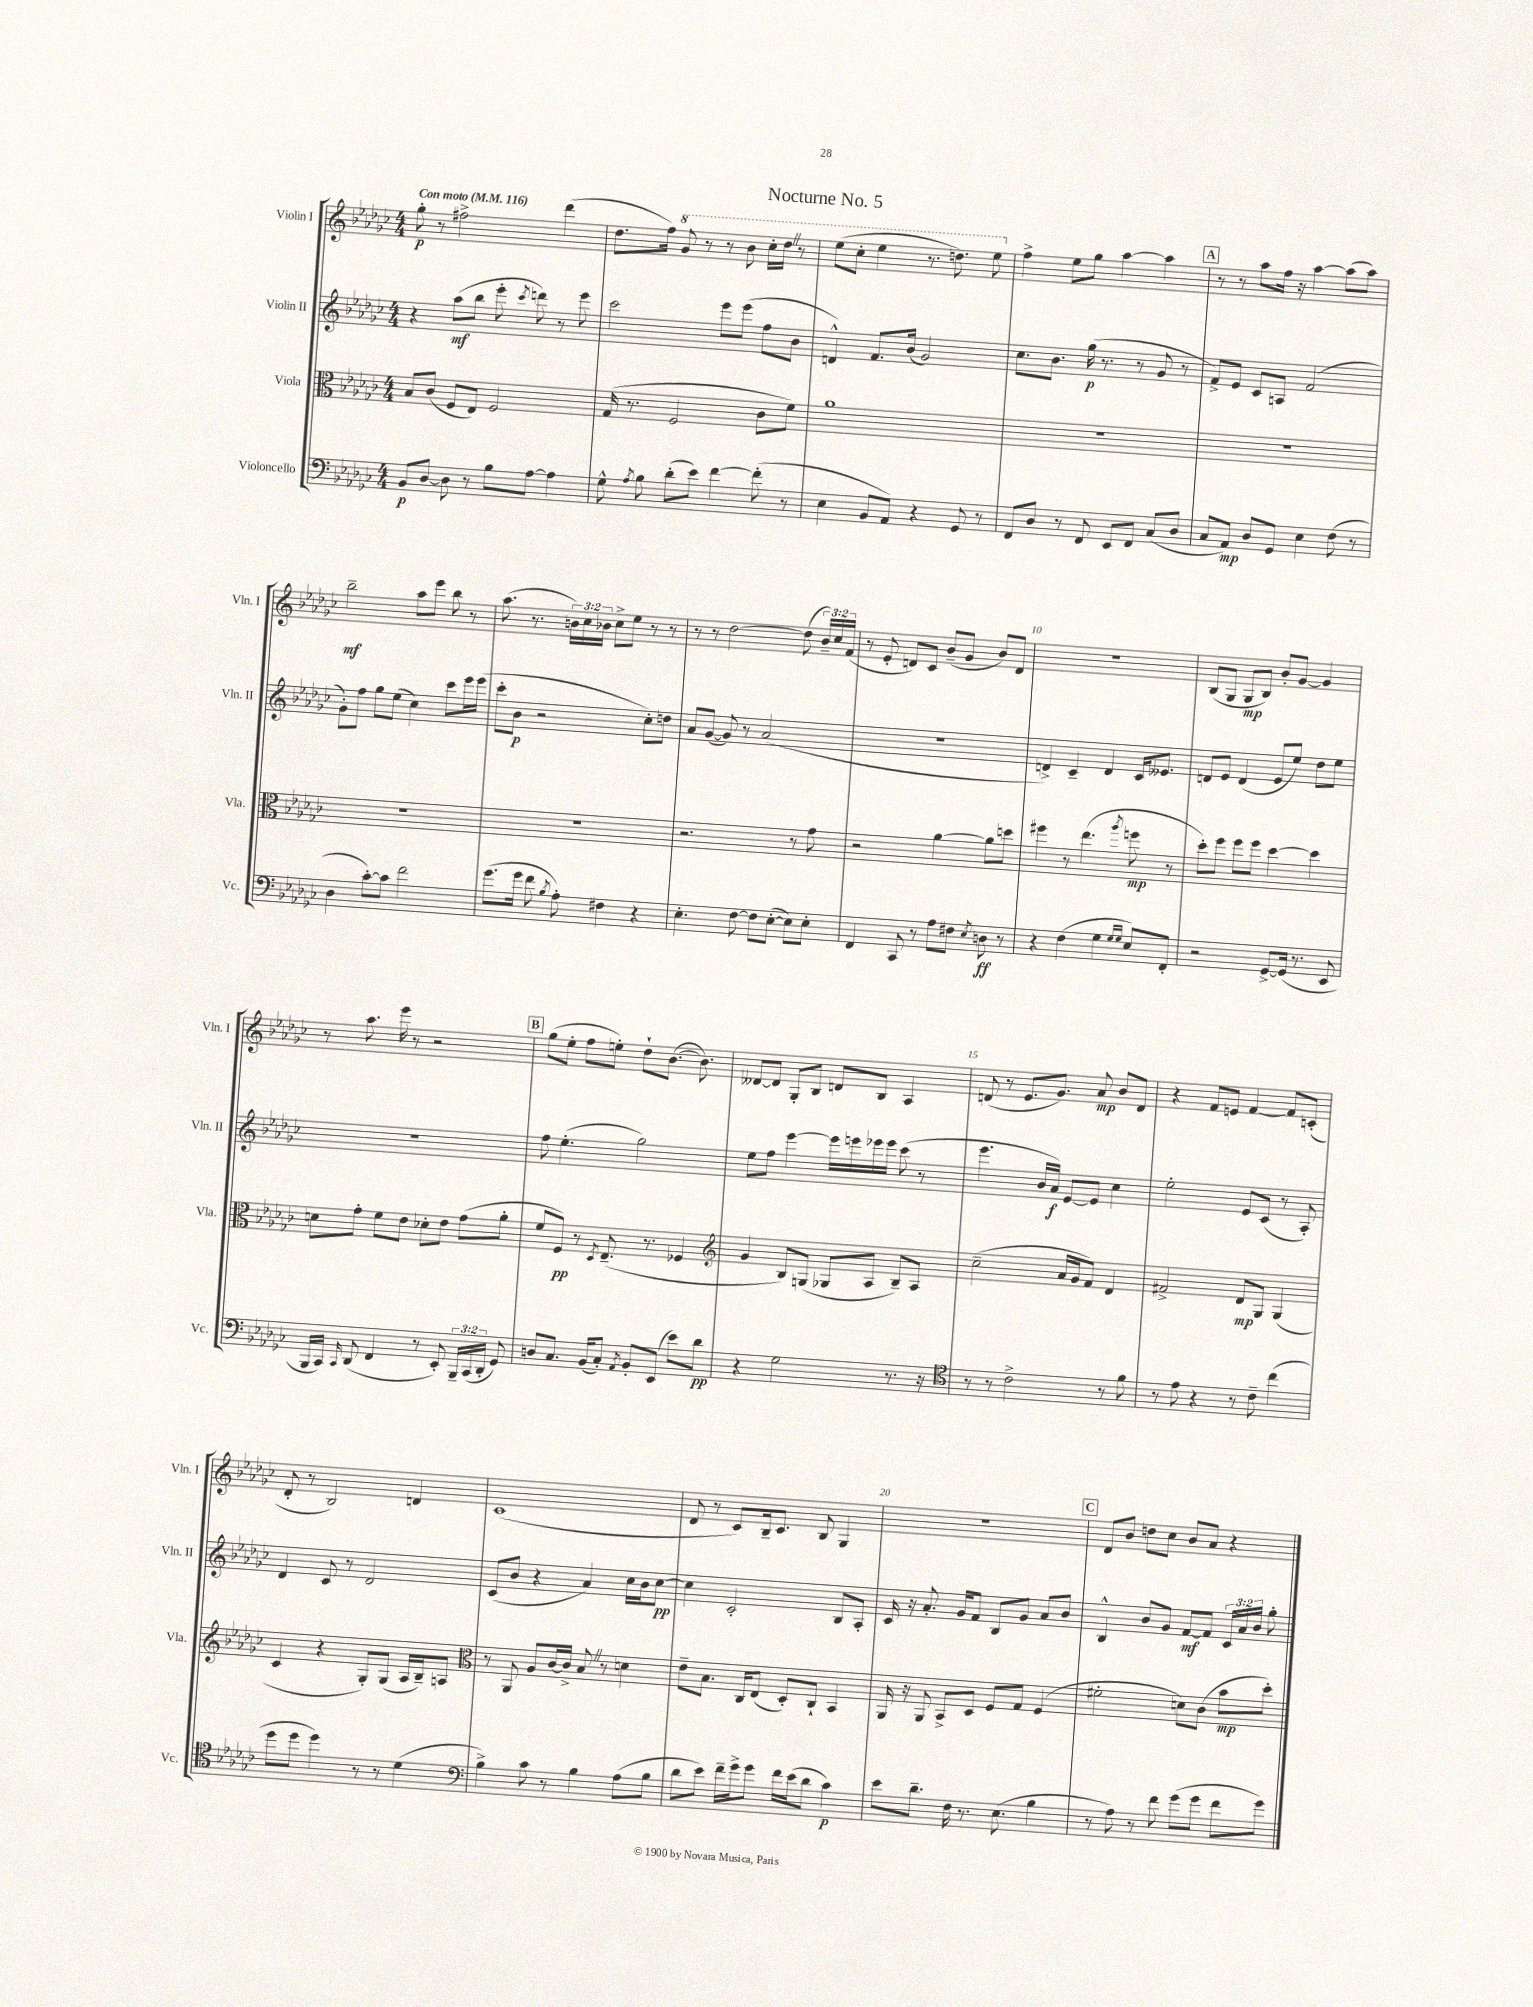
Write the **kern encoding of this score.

**kern	**kern	**kern	**kern
*staff4	*staff3	*staff2	*staff1
*clefF4	*clefC3	*clefG2	*clefG2
*k[b-e-a-d-g-c-]	*k[b-e-a-d-g-c-]	*k[b-e-a-d-g-c-]	*k[b-e-a-d-g-c-]
*M4/4	*M4/4	*M4/4	*M4/4
*MM116	*MM116	*MM116	*MM116
8BB-	8B-	4r	8gg-'
[8D-	(8c-	.	8r
8D-]	8F	(8aa-	2ff#^
8r	8E-)	8bb-	.
8B-	2F	8eee-'	.
.	.	8qccc-	.
[8A-	.	8ddd)	.
4A-]	.	8r	(4ddd-
.	.	8eee-	.
=	=	=	=
8G-^^	(16G-	2ccc-	8.dd-
.	8.r	.	.
8qA-	.	.	.
8B-	.	.	.
.	.	.	16ff)
(8d-'	2F	.	8gg-
8e-)	.	.	8r
[4f	.	8eee-	8r
.	.	(8eee-	8bb-
(8f']	8c-	8ff	16ccc-'
.	.	.	16ddd-
8r	8f)	8b-	8r
=	=	=	=
4E-	1a-	4d^^)	(8eee-
.	.	.	8ccc-'
8BB-	.	8.f	4eee-
8AA-)	.	.	.
.	.	(16b-	.
4r	.	2g-)	8.r
.	.	.	8.ddd)
8GG-	.	.	.
8r	.	.	8eee-
=	=	=	=
8FF	1r	8.cc-	4ff^
8D-	.	.	.
.	.	8.b-	.
8r	.	.	8ee-
8FF	.	(16gg-	8gg-
.	.	8.r	.
8EE-	.	.	[4aa-
8FF	.	8r	.
(8C-	.	8g-	4aa-]
8D-	.	8r	.
=	=	=	=
8C-	1r	8f^)	8r
8AA-)	.	8e-	8r
8D-	.	8c-	8aa-
8GG-	.	8A	16ff
.	.	.	16r
4E-	.	(2f	[4aa-
(8F	.	.	(8aa-]
8r	.	.	8aa-)
=	=	=	=
4D-	1r	8g-')	2bb-~
.	.	8ff	.
[8c-')	.	8gg-	.
8c-]	.	(8ee-	.
2f	.	4cc-)	8aa-
.	.	.	8eee-
.	.	8ccc-	8bb-
.	.	16eee-	8r
.	.	(16eee-	.
=	=	=	=
(8.g-	1r	8ccc-'	(8.aa-
.	.	8b-	.
16g-	.	.	8.r
8f	.	2r	.
8qB-	.	.	.
8A-')	.	.	24b)
.	.	.	24cc-
.	.	.	24b-
4F#	.	.	8cc-^
.	.	.	8ee-
4r	.	8cc-')	8r
.	.	8dd	8r
=	=	=	=
4.E-'	2.r	8a-	8r
.	.	([8g-	8r
.	.	8g-])	[2dd-
[8F	.	8r	.
8F]	.	(2a-	.
([8E-'	.	.	.
8E-])	8r	.	(8dd-]
8E-'	8g-	.	24b-~)
.	.	.	24cc-
.	.	.	(24f
=	=	=	=
4FF	2r	1r	8r
.	.	.	8e-'
8CC-	.	.	8d)
8r	.	.	8c-
8A-	[4a-	.	(8b-~
8F#	.	.	8g-
8qE-	.	.	.
8D	8a-]	.	8b-)
8r	8dd	.	8d
=	=	=	=
4r	4ff#	4d^)	1r
(4F	8r	4c-~	.
.	(4.ee-	.	.
4G-	.	4d	.
16qqG-	.	.	.
16qqG-	8qaa-	.	.
8E-)	8ff	16c-	.
.	.	8.e--	.
8FF'	8r	.	.
=	=	=	=
2r	8dd-')	8d	(8B-
.	8ff	8e-	8G-
.	8ff	(4d	8G-
.	8ff	.	8B-)
[8GG-^	[4dd-	8e-	8b-'
(16GG-]	.	8ee-)	[8g-
8.r	.	.	.
.	4dd-]	8dd-	4g-]
8EE-	.	8ee-	.
=	=	=	=
16BBB-	8d	1r	8r
16CC-)	.	.	.
16qqCC-	.	.	.
(8DD-	8g-'	.	8.aa-
4FF	8f	.	.
.	.	.	16eee-
.	8e-	.	8r
8r	8d-'	.	2r
8EE-')	8e-	.	.
24BBB-~	(8g-	.	.
(24CC-	.	.	.
24DD-'	.	.	.
8GG-)	8a-'	.	.
=	=	=	=
8D	8f	8ff	(8gg-
8.C-	8F)	(4.ee-'	8ee-'
.	8r	.	8ff
(16BB-	.	.	.
.	8qD-	.	.
8C-')	(8.E-~	.	8ee')
8qAA-	.	.	.
8BB-'	.	2gg-)	8dd-`
.	8.r	.	.
(8EE-	.	.	([8.b-
8e-)	4F-	.	.
.	.	.	8.b-])
8d-	.	.	.
=	=	=	=
*	*clefG2	*	*
4r	4g-	8ee-	[8d--
.	.	8ff	8d--]
2G-	8B-)	[4eee-	8G-'
.	(8G	.	8B-
.	8G-	16eee-]	8d
.	.	16eee	.
.	8A-	16eee-	8B-
.	.	16eee-	.
8.r	8B-~)	(8ccc-	4A-
.	8A-	8r	.
16r	.	.	.
=	=	=	=
*clefC4	*	*	*
8r	(2cc-~	4.eee-	(8d
8r	.	.	8r
2c-^	.	.	8.e-
.	.	16b-	.
.	.	16a-)	8.g-)
.	16a-	[8e-	.
.	16g-	.	.
.	8f)	8e-]	8a-
8r	4d-	4cc-	8b-
8f	.	.	8d
=	=	=	=
8r	2f#^	2ee-'	4r
8e-	.	.	.
4r	.	.	8f
.	.	.	8e
8r	8d-	8e-	[4f
8c-~	8G-	(8c-	.
(4cc-	(4G-	8r	8f]
.	.	8A-')	(8c'
=	=	=	=
8dd-	4c-	4d-	8d-'
8dd-	.	.	8r
4dd-)	4r	8c-	2B-)
.	.	8r	.
8r	8G-')	2d-	.
8r	(8G-	.	.
(4d-	16A-	.	4d
.	16B-~)	.	.
.	8A	.	.
=	=	=	=
*clefF4	*clefC3	*	*
4B-^)	8r	(8c-	(1c-
.	8AA-	8b-	.
8c-	8A-	4r	.
8r	[16c-	.	.
.	16c-^]	.	.
4B-	8B-	4a-)	.
.	8r	.	.
(8A-	4d	16cc-	.
.	.	16b-	.
8B-	.	[8cc-	.
=	=	=	=
8d-	8e-~	4cc-]	8d-
8e-)	8.B-	.	8r
16f~	.	2c-'	8c-)
16g-^	16C-	.	.
8g-	(8E-	.	16B-~
.	.	.	8.c-
16f	8D-')	.	.
(16e-	.	.	.
8d-	8C-`	.	8B-
4c-)	4BB-	8B-	4G-
.	.	8A-'	.
=	=	=	=
8e-	16AA-	16c-	1r
.	16r	16r	.
8.d-~	8AA-	8.a-'	.
.	8BB-^	.	.
16F	.	16g-	.
8.r	8D-	8f	.
.	8F	8B-	.
(8.E-	.	.	.
.	8G-	8g-	.
4B-	(4F	8a-	.
.	.	8b-	.
=	=	=	=
8r	2f#'	4B-^^	8d-
8A-)	.	.	8b-
8r	.	8b-	8dd
8f	.	8g-	8cc-
(8g-	8d)	[8f	8b-
8g-	(8c-	8f]	8a-
8f	8b-	24c-	4r
.	.	24a-	.
.	.	24b-	.
8g-)	8dd-')	8gg-'	.
==	==	==	==
*-	*-	*-	*-
